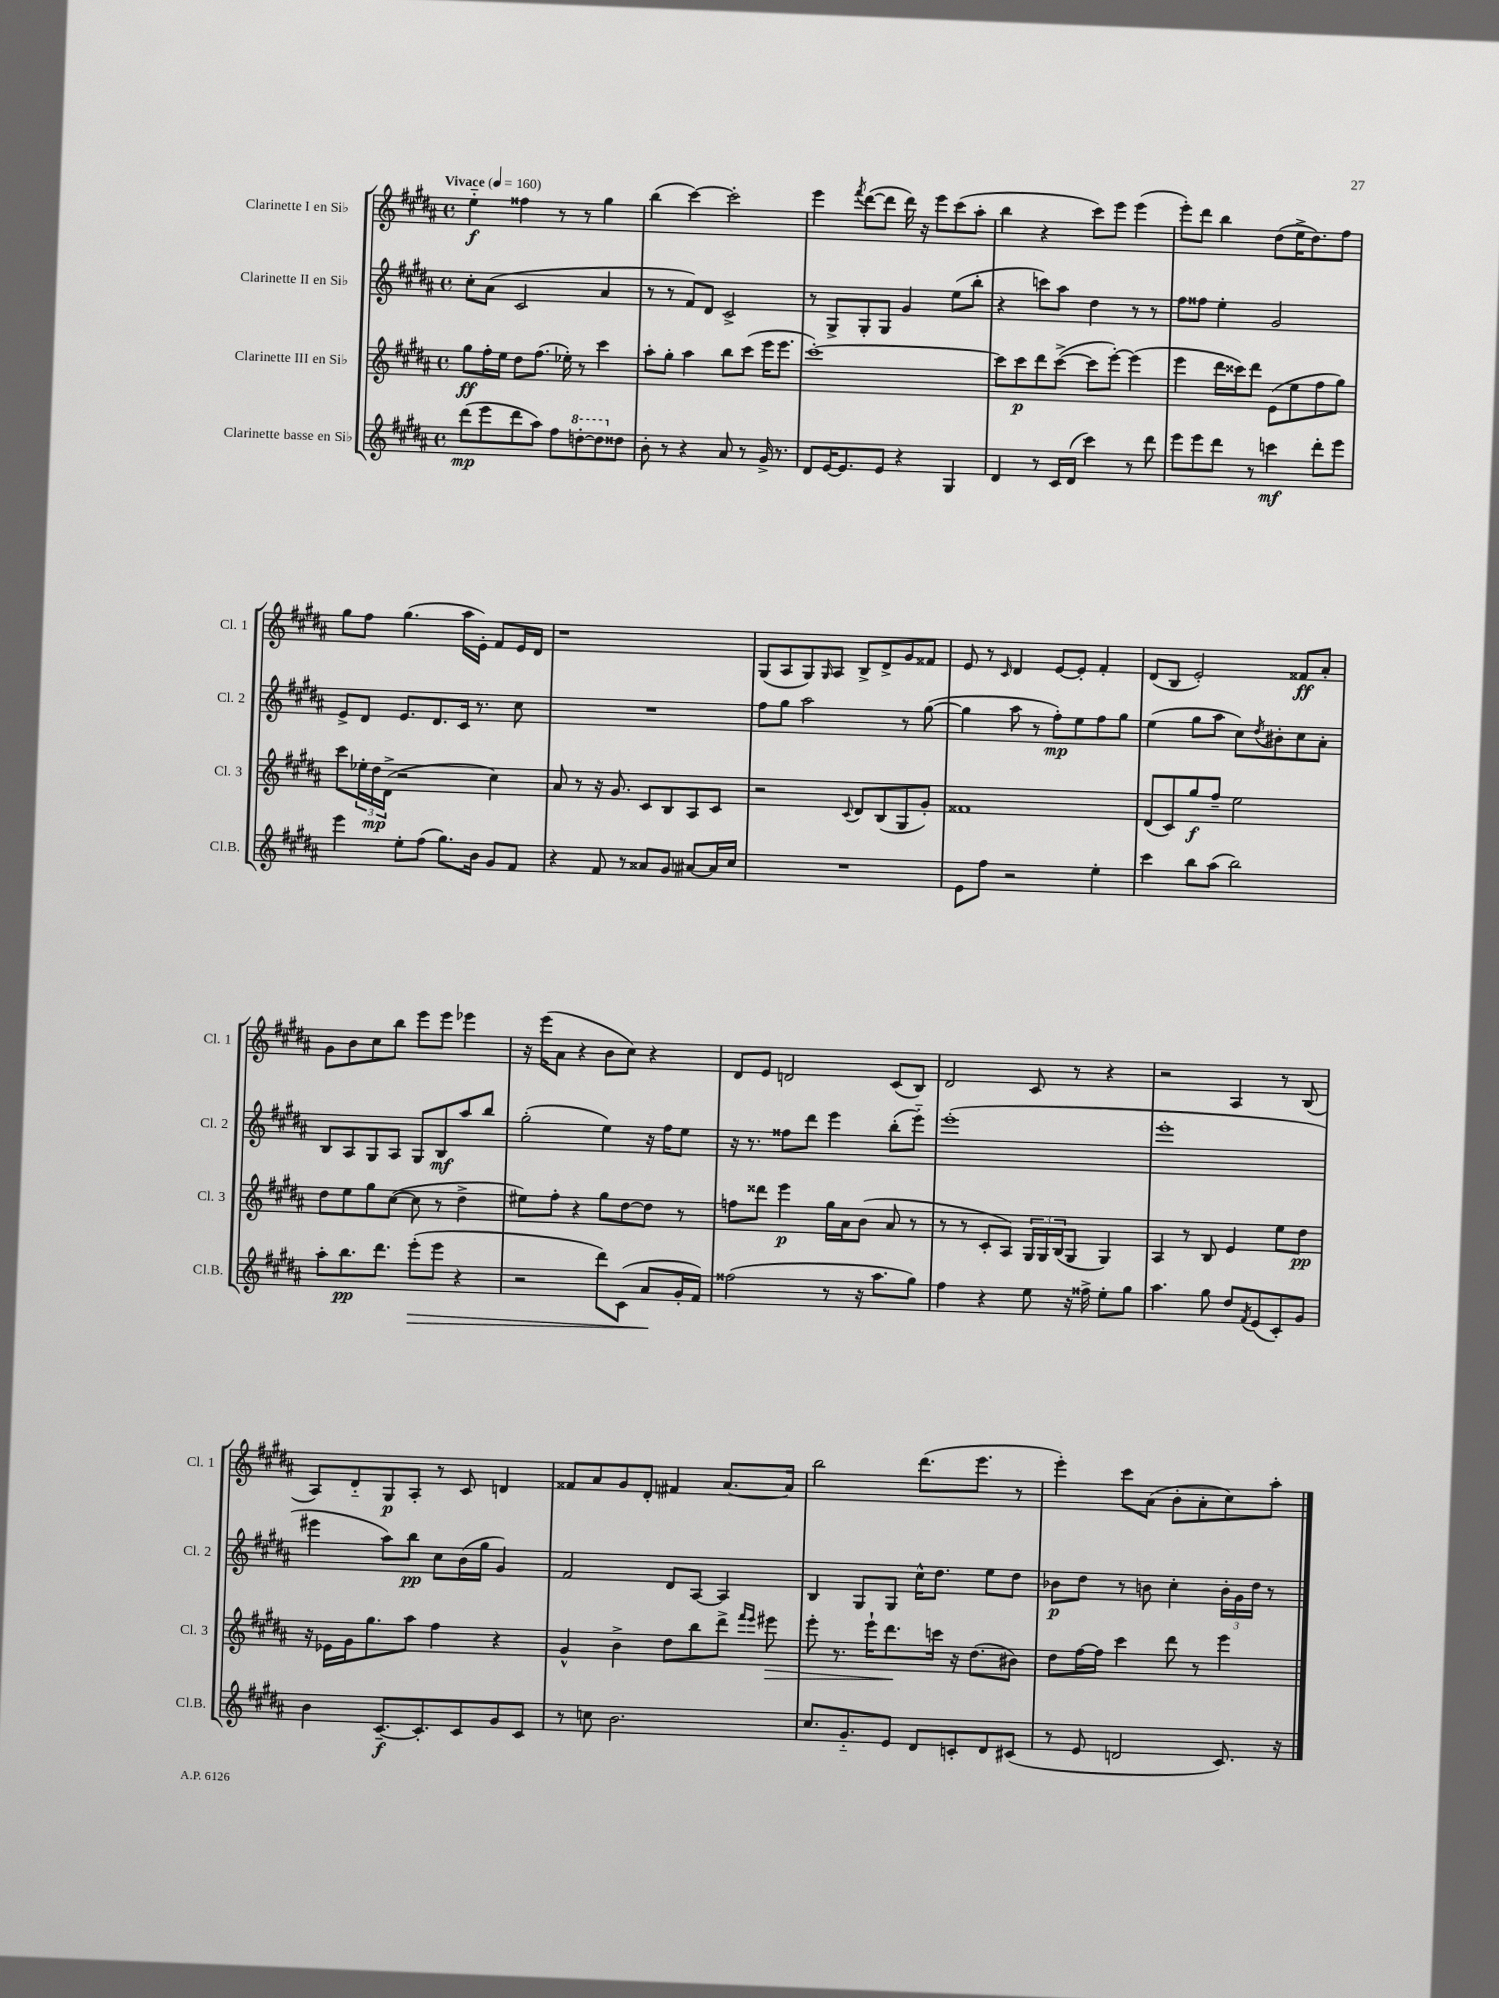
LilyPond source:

<<
\new StaffGroup <<
\new Staff = "s0" \with { instrumentName = "Clarinette I en Sib" shortInstrumentName = "Cl. 1" } {
    \clef treble \key b \major \defaultTimeSignature \time 4/4 \tempo "Vivace" 4 = 160
    e''4-_\f fisis''4 r8 r8 gis''4 |
    b''4( cis'''4~) cis'''2-. |
    e'''4 \acciaccatura { fis'''8 } dis'''8~( dis'''8 dis'''16) r16 e'''8 cis'''8( ais''8-. |
    b''4 r4 cis'''8) e'''8 e'''4( |
    e'''8-.) dis'''8 b''4 dis''8( e''16-> dis''8.) fis''8 |
    gis''8 fis''8 gis''4.( ais''16 e'16-.) fis'8 e'16 dis'16 |
    r1 |
    gis8( ais8 gis8) \grace { gis16 } ais8 b8-> dis'8-> gis'8 fisis'8 |
    e'8 r8 \grace { cis'16 } dis'4 e'8~ e'8-. fis'4-. |
    dis'8( b8 e'2-.) fisis'8\ff ais'8-. |
    gis'8 b'8 cis''8 b''8 e'''8 e'''8 ees'''4 |
    r16 e'''16( ais'8 r4 b'8 cis''8) r4 |
    dis'8 e'8 d'2 cis'8( b8) |
    dis'2 cis'8 r8 r4 |
    r2 ais4 r8 b8( |
    ais8) dis'8-_ gis8\p ais8-. r8 cis'8 d'4 |
    fisis'8 ais'8 gis'8 dis'8-. fis'4 ais'8.~ ais'16 |
    b''2 dis'''8.( e'''8. r8 |
    e'''4-.) cis'''8 ais'8( b'8-. ais'8-. cis''8) ais''8-. \bar "|." |
}
\new Staff = "s1" \with { instrumentName = "Clarinette II en Sib" shortInstrumentName = "Cl. 2" } {
    \clef treble \key b \major \defaultTimeSignature \time 4/4
    cis''8-. ais'8( cis'2 ais'4 |
    r8 r8 fis'8) dis'8 cis'2-> |
    r8 gis8-> gis8-. gis8 gis'4 e''8( b''8-. |
    r4 c'''8) ais''8 dis''4 r8 r8 |
    fis''8 fisis''8 e''4-. gis'2 |
    e'8-> dis'8 e'8. dis'8. cis'16 r8. cis''8 |
    R1 |
    fis''8 gis''8 ais''2 r8 gis''8~( |
    gis''4 ais''8 r8 fis''8-.\mp) e''8 fis''8 gis''8 |
    e''4( gis''8 ais''8 cis''8) \acciaccatura { dis''8 } bis'8-. cis''8 ais'8-. |
    b8 ais8 gis8 ais8 gis8 b8\mf ais''8 b''8 |
    gis''2-.( e''4) r16 fis''16 e''8 |
    r16 r8. fisis''8 dis'''8 e'''4 b''8-.( e'''8-_) |
    e'''1-.( |
    e'''1-. |
    eis'''4 ais''8) b''8\pp cis''8 b'16( gis''16 gis'4) |
    fis'2 dis'8 ais8~ ais4 |
    b4 gis8 gis8 cis''16-^ dis''8. e''8 dis''8 |
    bes'8\p dis''8 r8 b'8 cis''4-. \tuplet 3/2 { b'16-. gis'16 dis''16 } r8 \bar "|." |
}
\new Staff = "s2" \with { instrumentName = "Clarinette III en Sib" shortInstrumentName = "Cl. 3" } {
    \clef treble \key b \major \defaultTimeSignature \time 4/4
    gis''8\ff fis''16-. e''16 dis''8 fis''8.( ees''16-.) r8 cis'''4 |
    ais''8-. gis''8-. ais''4 b''8 cis'''8( e'''16 e'''8. |
    cis'''1~-.) |
    cis'''8 cis'''8\p dis'''8 cis'''8~->( cis'''8 e'''8~-.) e'''4( |
    e'''4 dis'''16 cisis'''16) dis'''8 e'8( e''8 fis''8 gis''8) |
    cis'''8 \tuplet 3/2 { ees''16-. dis''16\mp dis'16->( } r2 cis''4) |
    ais'8 r8 r16 gis'8. cis'8 b8 ais8 cis'8 |
    r2 \appoggiatura { cis'8 } dis'8 b8( gis8 gis'8-.) |
    fisis'1 |
    dis'8( cis'8) gis''8\f fis''8-- e''2 |
    dis''8 e''8 gis''8 cis''8~( cis''8 r8 dis''4-> |
    eis''8) fis''8-. r4 gis''8 dis''8~ dis''8 r8 |
    f''8 disis'''8 e'''4\p gis''16 ais'16 b'8( ais'8 r8 |
    r8 r8 cis'8-. ais8) \tuplet 3/2 { gis16 gis16 b16( } gis8 gis4) |
    ais4 r8 b8 e'4 e''8 dis''8\pp |
    r16 ees'16 gis'16 gis''8. ais''8 fis''4 r4 |
    gis'4-^ b'4-> dis''8 b''8 dis'''8-> \grace { fis'''16 e'''16 } eis'''8\> |
    e'''8-. r8. e'''16-! dis'''8.\! c'''16 r16 dis''8.( bis'8) |
    dis''8 fis''16~ fis''16 cis'''4 dis'''8 r8 e'''4 \bar "|." |
}
\new Staff = "s3" \with { instrumentName = "Clarinette basse en Sib" shortInstrumentName = "Cl.B." } {
    \clef treble \key b \major \defaultTimeSignature \time 4/4
    dis'''8\mp( e'''8 dis'''8 ais''8) fis''8 \ottava #1 d'''8~-. d'''8 \ottava #0 disis''8 |
    b'8-. r8 r4 ais'8 r8 gis'16-> r8. |
    dis'8 e'16~ e'8. e'8 r4 gis4 |
    dis'4 r8 cis'16 dis'16( cis'''4) r8 dis'''8 |
    e'''8 e'''8 dis'''8 r8 c'''4\mf dis'''8-. e'''8 |
    e'''4 e''8-. fis''8( gis''8.) b'16 gis'8 fis'8 |
    r4 fis'8 r8 aisis'8 gis'8 ais'8~ ais'16 cis''16 |
    R1 |
    e'8 fis''8 r2 e''4-. |
    cis'''4 b''8 ais''8( b''2) |
    ais''8-. b''8.\pp dis'''8. e'''8-.\>( e'''8 r4 |
    r2 dis'''8) cis'8( ais'8\! gis'16-. fis'16) |
    fisis''2( r8 r16 ais''8. gis''8) |
    fis''4 r4 e''8 r16 fisis''16-> e''8-. gis''8 |
    ais''4. gis''8 dis''8 \acciaccatura { fis'8 } e'8( cis'8-.) gis'8 |
    b'4 cis'8.~--\f cis'8.-. cis'8 gis'8 cis'8 |
    r8 c''8 b'2. |
    cis''8. gis'8.-_ e'8 dis'8 c'8-. dis'8 cis'8( |
    r8 e'8 d'2 cis'8.) r16 \bar "|." |
}
>>
>>
\layout { \context { \Score \remove "Bar_number_engraver" } }
